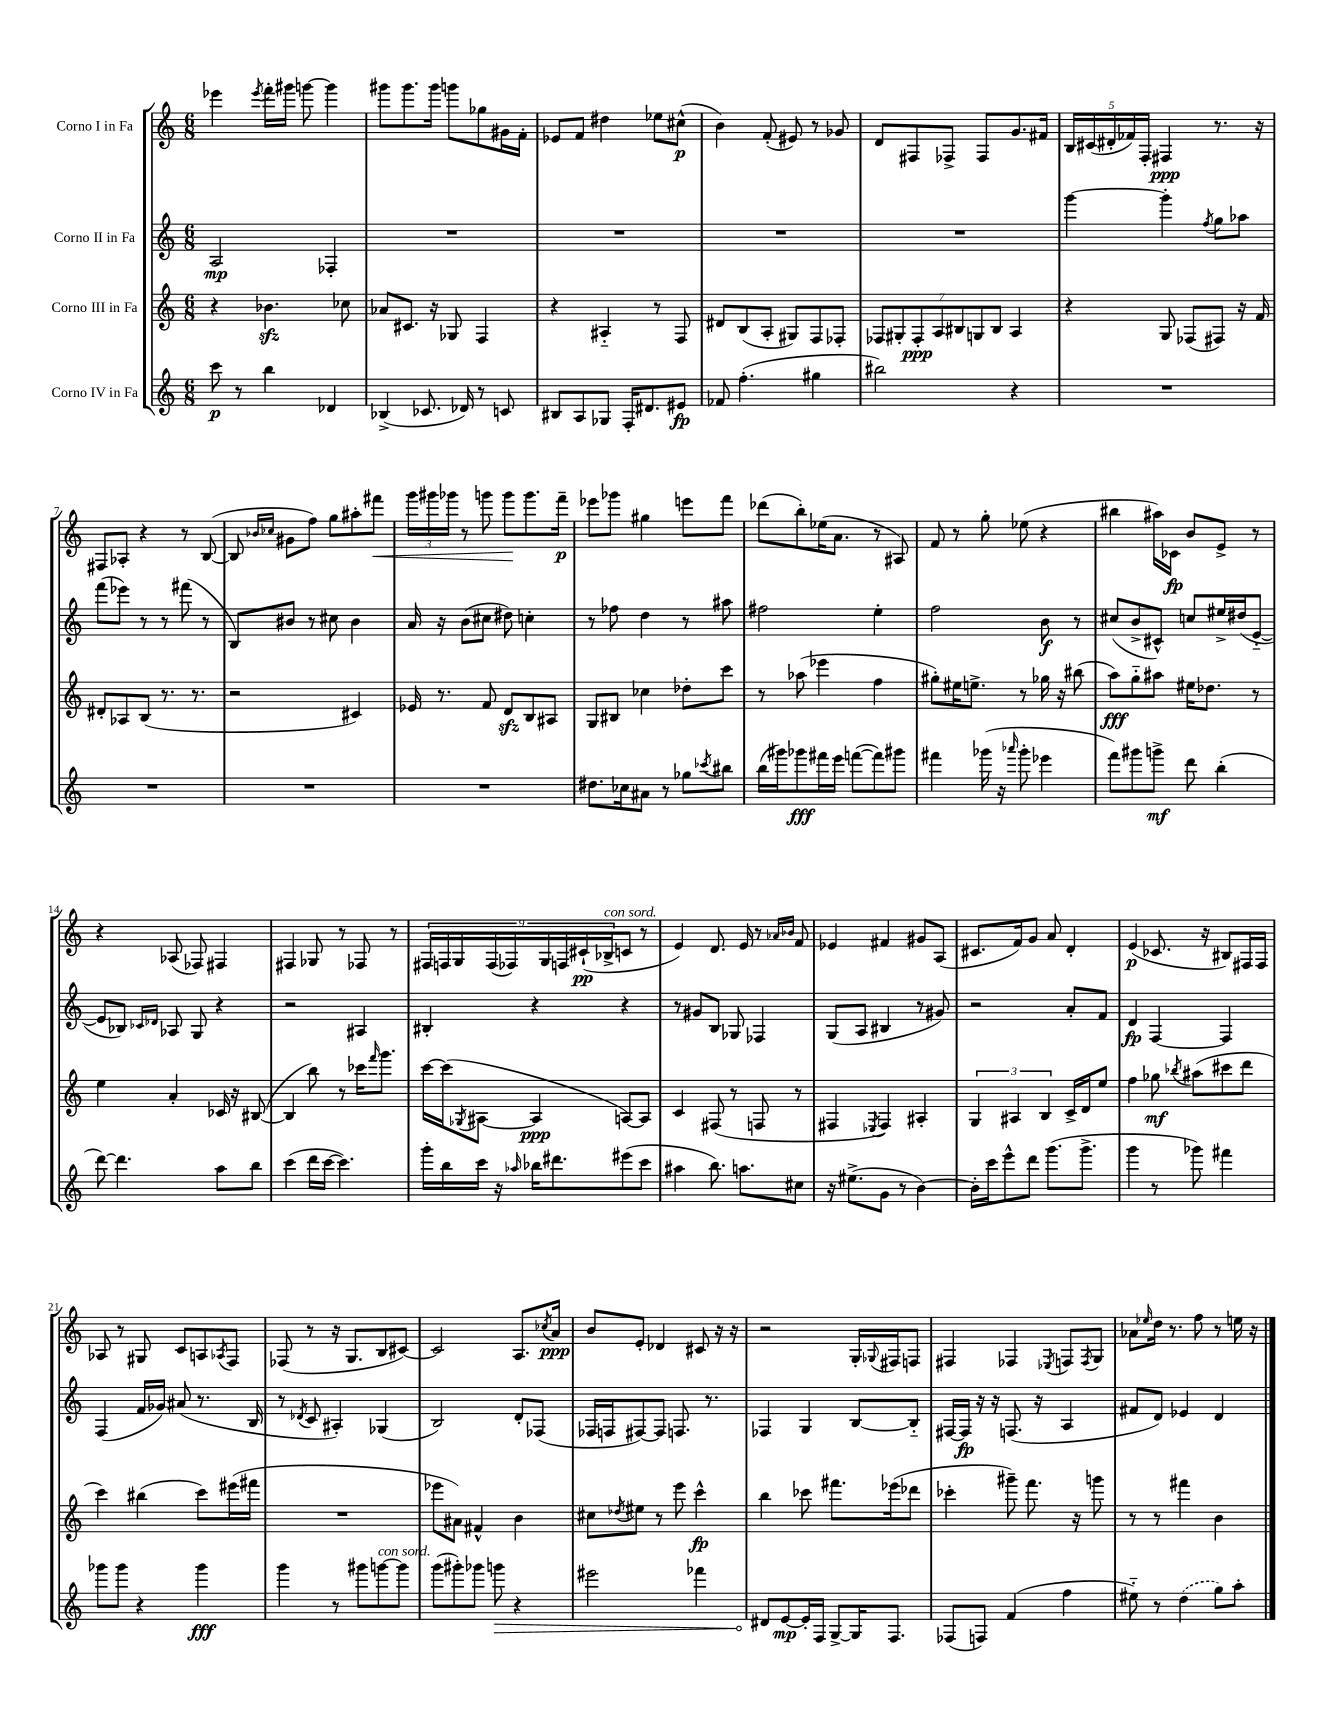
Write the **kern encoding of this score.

**kern	**kern	**kern	**kern
*staff4	*staff3	*staff2	*staff1
*clefG2	*clefG2	*clefG2	*clefG2
*k[]	*k[]	*k[]	*k[]
*M6/8	*M6/8	*M6/8	*M6/8
8ccc\	4r	2A/	4eee-\
8r	.	.	.
.	.	.	8qeee-/
4bb\	4.b-\	.	16fff'\LL
.	.	.	16ggg#\JJ
.	.	.	[8ggg\
4d-/	.	4F-'/	4ggg\]
.	8cc-\	.	.
=	=	=	=
(4B-^/	8a-/L	2.r	8ggg#\L
.	8.c#/J	.	8.ggg#\
8.c-/	.	.	.
.	16r	.	16ggg#\Jk
.	8G-/	.	8ggg\L
16d-/)	.	.	.
8r	4F/	.	8gg-\
8c/	.	.	16g#\L
.	.	.	16f'\JJ
=	=	=	=
8B#/L	4r	2.r	8e-/L
8A/	.	.	8f/J
8G-/J	4A#'~/	.	4dd#\
16F'/LK	.	.	.
8.d#/	.	.	.
.	8r	.	8ee-\L
8e#/J	8F/	.	(8cc#^^\J
=	=	=	=
8f-/	8d#/L	2.r	4b\)
(4.ff'\	(8B/	.	.
.	8A'/J	.	(8f'/
.	8G#/L)	.	8e#/)
4gg#\	8F/	.	8r
.	8F-'/J	.	8g-/
=	=	=	=
2bb#\)	14F-/L	2.r	8d/L
.	14G#'/	.	.
.	.	.	8F#/
.	14F-'/	.	.
.	14A/	.	.
.	.	.	8F-^/J
.	14B#/	.	.
.	14G/	.	.
.	.	.	8F-/L
.	14B#/J	.	.
4r	4A/	.	8.g/
.	.	.	16f#/Jk
=	=	=	=
2.r	4r	[4ggg\	20B/LL
.	.	.	(20c#/
.	.	.	20d#'/
.	.	.	20f-/)
.	.	.	20F'/JJ
.	8G/	4ggg'\]	4F#/
.	(8F-/L	.	.
.	.	8qff/	.
.	8F#/J)	8gg\L	8.r
.	16r	8aa-\J	.
.	16f/	.	16r
=	=	=	=
2.r	8d#'/L	(8fff\L	8F#/L
.	8A-/	8eee-\J)	8A-'/J
.	(8B/J	8r	4r
.	8.r	8r	.
.	.	(8fff#\	8r
.	8.r	.	.
.	.	8r	([8B/
=	=	=	=
2.r	2r	8B/L)	8B/]
.	.	.	16qqb-/LL
.	.	.	16qqcc-/JJ
.	.	8b#/J	8g#\L
.	.	8r	8ff\J)
.	.	8cc#\	8gg\L
.	4c#/)	4b#\	8aa#'\
.	.	.	8fff#\J
=	=	=	=
2.r	16e-/	16a/	24ggg\LL
.	.	.	24ggg#\
.	8.r	16r	.
.	.	.	24ggg-\JJ
.	.	(8b\L	8r
.	8f/	8cc#\J	8ggg\
.	8d/L	8dd#\)	8ggg\L
.	8B/	4cc'\	8.ggg\
.	8A#/J	.	.
.	.	.	16fff~\Jk
=	=	=	=
8.dd#\L	8G/L	8r	8eee-\L
.	8B#/J	8ff-\	8ggg-\J
16cc-\k	.	.	.
8a#\J	4cc-\	4dd\	4gg#\
8r	.	.	.
8gg-\L	8dd-'\L	8r	8eee\L
8qccc-/	.	.	.
8bb#\J	8ccc\J	8aa#\	8fff\J
=	=	=	=
(16bb\LL	8r	2ff#\	(8ddd-\L
16ggg#\J)	.	.	.
8ggg-\	(8aa-\	.	8bb'\)
16fff#\L	4eee-\	.	(16ee-\K
16eee\JJ	.	.	8.a\J
([8fff\L	.	.	.
8fff\])	4ff\	4ee'\	8r
8ggg#\J	.	.	8A#/)
=	=	=	=
4fff#\	8gg#'\L)	2ff\	8f/
.	16ee#\K	.	8r
.	8.ee^\J	.	.
(16ggg-\	.	.	8gg'\
16r	.	.	.
16qqaaa-/	.	.	.
8ggg-'\	8r	.	(8ee-\
4eee-\	16gg-\	8b\	4r
.	16r	.	.
.	(8bb#\	8r	.
=	=	=	=
8fff\L)	8aa\L)	(8cc#/L	4bb#\
8ggg#\	8gg'~\	8b^/	.
8ggg^\J	8aa#\J	8c#^^/J)	16aa#\LL)
.	.	.	16c-\JJ
8ddd\	16ee#\LK	8cc/L	8b/L
.	8.dd-\J	.	.
(4bb'\	.	16ee#^/L	8e^/J
.	.	(16dd#/J	.
.	8r	[8e'~/J	8r
=	=	=	=
[8ddd\)	4ee\	8e/]L	4r
4.ddd\]	.	8B-/J)	.
.	.	16qqc-/LL	.
.	.	16qqd-/JJ	.
.	4a'/	8A-/	(8A-/
.	.	8G/	8F-/)
8aa\L	16c-/	4r	4F#/
.	16r	.	.
8bb\J	([8B#/	.	.
=	=	=	=
(4ccc\	4B#/]	2r	4F#/
16ddd\LL	8bb\)	.	8G-/
[16ccc\JJ	.	.	.
4.ccc\])	8r	.	8r
.	16ccc-\LK	4A#/	8F-/
.	16qqfff/	.	.
.	8.ggg\J	.	.
.	.	.	8r
=	=	=	=
16ggg'\LL	[16ccc\LL	4B#'/	18F#/LL
.	.	.	18F/
16bb\	(16ccc\]J	.	.
.	.	.	18G/
.	8qG-/	.	.
16ccc\JJ	[8A#\J	.	.
.	.	.	(18F/
16r	.	.	.
.	.	.	18F-/)
16qqaa-/	.	.	.
16bb-\LK	4A#/]	4r	.
.	.	.	18G/
8.ddd#\	.	.	.
.	.	.	18F/
.	.	.	(18c#`/
.	.	.	18B-^/J
(8eee#\	[8A/L)	4r	8c/J
8ccc\J	8A/]J	.	8r
=	=	=	=
4aa#\	4c/	8r	4e/)
.	.	8g#/L	.
8.bb\)	(8F#/	8B/J	8.d/
.	8r	8G-/	.
8.aa\L	.	.	16e/
.	8F/	4F-/	8r
.	.	.	16qqa-/LL
.	.	.	16qqb-/JJ
8cc#\J	8r	.	8f/
=	=	=	=
16r	4F#/	(8G/L	4e-/
(8.ee#^\L	.	.	.
.	.	8A/J	.
.	8qE-/	.	.
8g\J	4F#/)	4B#/	4f#/
8r	.	.	.
[4b\)	4A#'/	8r	8g#/L
.	.	8g#/)	(8A/J
=	=	=	=
16b'\]LL	6G/	2r	8.c#/L
16ccc\J	.	.	.
8eee^^\	.	.	.
.	6A#/	.	.
.	.	.	16f/k)
8ddd\J	.	.	8g/J
.	6B/	.	.
(8.ggg\L	.	.	8a/
.	16c^/LL	8a'/L	4d'/
8.ggg^\J	16d/J	.	.
.	8ee/J	8f/J	.
=	=	=	=
4ggg\	4ff\	4d/	(4e/
8r	8gg-\	[4F/	8.c-/
.	8qbb-/	.	.
8ggg-\)	(8aa#\L	.	.
.	.	.	16r
4fff#\	8ccc#\	4F/]	8B#/L)
.	8ddd\J	.	16F#/L
.	.	.	16F#/JJ
=	=	=	=
8ggg-\L	4ccc\)	(4F/	8A-/
8ggg-\J	.	.	8r
4r	(4bb#\	16f/LL	8G#/
.	.	16g-/JJ)	.
.	.	(8a#/	8c/L
4ggg-\	8ccc\L)	8.r	8A/
.	.	.	8qA-/
.	(16eee#\L	.	8F/J
.	16fff#\JJ	16B/	.
=	=	=	=
4ggg\	2.r	8r	(8F-/
.	.	8qd-/	.
.	.	8c/	8r
8r	.	4A#'/)	16r
.	.	.	8.G/L
8ggg#\L	.	.	.
[8ggg\	.	(4G-/	8B/
8ggg\]J	.	.	[8c#/J)
=	=	=	=
(8ggg\L	8eee-\L	2B/)	2c#/]
8ggg#'\)	8a#\J)	.	.
8ggg-\J	4f#^^/	.	.
8ggg\	.	.	.
4r	4b\	8d'/L	8.A/L
.	.	(8F-/J	.
.	.	.	8qcc-/
.	.	.	16a/Jk
=	=	=	=
2eee#\	8cc#\L	16F-/LL	8b/L
.	.	16F/J	.
.	8qdd-/	.	.
.	8ee#\J	[8F#/)	8e'/J
.	8r	8F#/]J	4d-/
.	8eee\	8.F/	.
4fff-\	4ccc^^\	.	8c#/
.	.	8.r	.
.	.	.	16r
.	.	.	16r
=	=	=	=
8d#/L	4bb\	4F-/	2r
[8e/	.	.	.
16e'/]L	8ccc-\	4G/	.
16F/JJ	.	.	.
[8G^/L	8.fff#\L	.	.
16G/]K	.	[8B/L	16G'/LL
.	.	.	8qqG-/
8.F/J	(16eee-\k	.	16F#/J
.	8ddd-\J	8B'~/]J	8F/J
=	=	=	=
(8F-/L	4ccc-'\	[16F#/LL	4F#/
.	.	16F#/]JJ	.
8F/J)	.	16r	.
.	.	16r	.
(4f/	8ggg#~\)	(8.F/	4F-/
.	8.fff\	.	.
.	.	16r	.
.	.	.	8qE-/
4ff\	.	4A/	8F/L
.	16r	.	.
.	.	.	8qF/
.	8ggg\	.	8G/J
=	=	=	=
8ee#'~\)	8r	8f#/L	8a-\L
.	.	.	16qqee-/
8r	8r	8d/J)	16dd\Jk
.	.	.	8.r
(4dd\	4fff#\	4e-/	.
.	.	.	8ff\
8gg\L)	4b\	4d/	8r
8aa'\J	.	.	16ee\
.	.	.	16r
==	==	==	==
*-	*-	*-	*-
